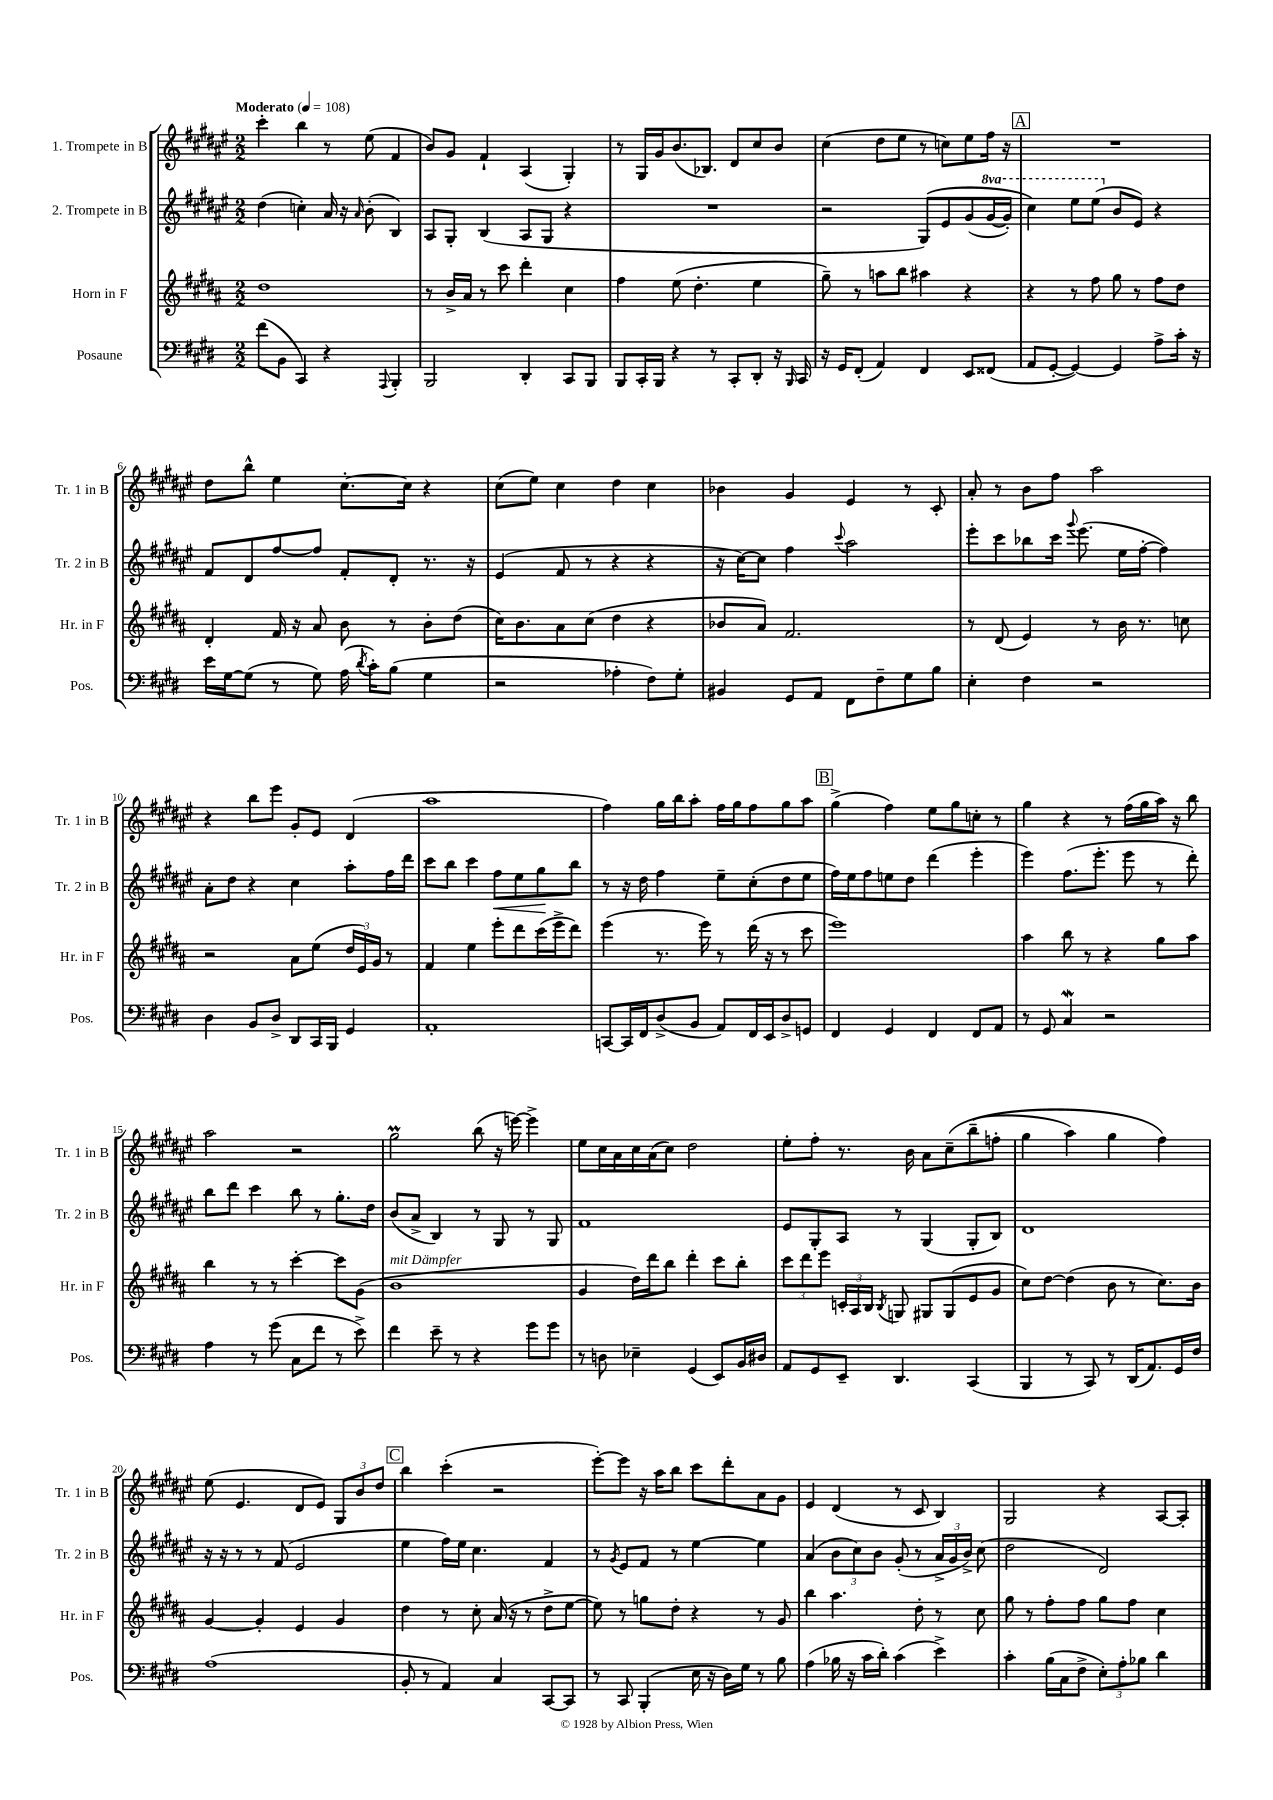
<<
\new StaffGroup <<
\new Staff = "s0" \with { instrumentName = "1. Trompete in B" shortInstrumentName = "Tr. 1 in B" } {
    \clef treble \key fis \major \numericTimeSignature \time 2/2 \tempo "Moderato" 4 = 108
    \autoBeamOff cis'''4-. b''4 r8 eis''8( fis'4 |
    b'8[) gis'8] fis'4-! ais4( gis4-.) |
    r8 gis16[ gis'16 b'8.( bes8.]) dis'8[ cis''8 b'8] |
    cis''4( dis''8[ eis''8] r8 c''8[) eis''8 fis''16] r16 |
    \mark \markup { \box "A" } R1 |
    dis''8[ b''8]-^ eis''4 cis''8.[~-. cis''16] r4 |
    cis''8[( eis''8]) cis''4 dis''4 cis''4 |
    bes'4 gis'4 eis'4 r8 cis'8-. |
    ais'8-. r8 b'8[ fis''8] ais''2 |
    r4 b''8[ eis'''8] gis'8[-. eis'8] dis'4( |
    ais''1 |
    fis''4) gis''16[ b''16 ais''8]-. fis''16[ gis''16 fis''8 gis''8 ais''8] |
    \mark \markup { \box "B" } gis''4->( fis''4) eis''8[ gis''8 c''8]-. r8 |
    gis''4 r4 r8 fis''16[( gis''16 ais''16]) r16 b''8 |
    ais''2 r2 |
    gis''2\prall b''8( r16 e'''16~) e'''4-> |
    eis''8[ cis''16 ais'16 cis''16 ais'16( cis''8]) dis''2 |
    eis''8[-. fis''8]-. r8. b'16 ais'8[ cis''8--\( b''8--( f''8]-. |
    gis''4 ais''4) gis''4 fis''4\) |
    eis''8( eis'4. dis'8[ eis'8]) \tuplet 3/2 { gis8[ b'8 dis''8] } |
    \mark \markup { \box "C" } b''4 cis'''4-.( r2 |
    eis'''8[~-.) eis'''8] r16 ais''16[ b''8] cis'''8[ dis'''8-. ais'8 gis'8] |
    eis'4 dis'4( r8 cis'8 b4) |
    gis2 r4 ais8[~ ais8]-. \bar "|." |
}
\new Staff = "s1" \with { instrumentName = "2. Trompete in B" shortInstrumentName = "Tr. 2 in B" } {
    \clef treble \key fis \major \numericTimeSignature \time 2/2 \set Staff.ottavationMarkups = #ottavation-simple-ordinals
    \autoBeamOff dis''4( c''4-.) ais'16 r16 \grace { ais'16 } b'8-.( b4) |
    ais8[ gis8]-. b4( ais8[ gis8] r4 |
    R1 |
    r2 gis8[)\( eis'8 gis'8( \ottava #1 gis''16~ gis''16]-.) |
    \mark \markup { \box "A" } cis'''4\) eis'''8[ eis'''8]( \ottava #0 b'8[ eis'8]) r4 |
    fis'8[ dis'8 fis''8~ fis''8] fis'8[-. dis'8]-. r8. r16 |
    eis'4( fis'8 r8 r4 r4 |
    r16 cis''16[~) cis''8] fis''4 \appoggiatura { cis'''8 } ais''2 |
    eis'''8[-. cis'''8 bes''8 cis'''16] \appoggiatura { gis'''8 } eis'''8.( eis''16[ fis''16]~-. fis''4) |
    ais'8[-. dis''8] r4 cis''4 ais''8[-. fis''16 dis'''16] |
    cis'''8[ b''8] cis'''4 fis''8[\< eis''8 gis''8\! b''8] |
    r8 r16 dis''16 fis''4 eis''8[-- cis''8-.( dis''8 eis''8] |
    \mark \markup { \box "B" } fis''16[) eis''16 fis''8 e''8 dis''8] dis'''4( eis'''4-. |
    eis'''4) fis''8.[( eis'''8.]-. eis'''8 r8 dis'''8-.) |
    b''8[ dis'''8] cis'''4 b''8 r8 gis''8.[-. dis''16] |
    b'8[( ais'8]-> b4) r8 gis8 r8 gis8 |
    fis'1 |
    eis'8[ gis8-. ais8] r8 gis4( gis8[-. b8]) |
    dis'1 |
    r16 r16 r8 r8 fis'8( eis'2 |
    \mark \markup { \box "C" } eis''4 fis''16[) eis''16] cis''4. fis'4 |
    r8 \acciaccatura { gis'8 } eis'8[ fis'8] r8 eis''4~ eis''4 |
    ais'4( \tuplet 3/2 { b'8[ cis''8) b'8] } gis'8-.( r8 \tuplet 3/2 { ais'16[-> gis'16 b'16]->) } cis''8( |
    dis''2 dis'2) \bar "|." |
}
\new Staff = "s2" \with { instrumentName = "Horn in F" shortInstrumentName = "Hr. in F" } {
    \clef treble \key b \major \numericTimeSignature \time 2/2
    \autoBeamOff dis''1 |
    r8 b'16[-> ais'16] r8 cis'''8 dis'''4-. cis''4 |
    fis''4 e''8( dis''4.-. e''4 |
    gis''8--) r8 a''8[ b''8] ais''4 r4 |
    \mark \markup { \box "A" } r4 r8 fis''8 gis''8 r8 fis''8[ dis''8] |
    dis'4-. fis'16 r16 ais'8 b'8 r8 b'8[-. dis''8]( |
    cis''16[) b'8. ais'8 cis''8]( dis''4 r4 |
    bes'8[ ais'8]) fis'2. |
    r8 dis'8( e'4) r8 b'16 r8. c''8 |
    r2 ais'8[ e''8]( \tuplet 3/2 { dis''16[ e'16) gis'16] } r8 |
    fis'4 e''4 e'''8[-. dis'''8 cis'''16( e'''16-> dis'''8]) |
    e'''4( r8. e'''16) r8 dis'''16( r16 r8 cis'''8 |
    \mark \markup { \box "B" } e'''1) |
    ais''4 b''8 r8 r4 gis''8[ ais''8] |
    b''4 r8 r8 cis'''4~-. cis'''8[ gis'8]( |
    b'1^\markup { \italic "mit Dämpfer" } |
    gis'4 dis''16[) dis'''16 b''8] dis'''4-. cis'''8[ b''8]-. |
    \tuplet 3/2 { cis'''8[ dis'''8 e'''8] } \tuplet 3/2 { c'16[-. ais16 b16] } \acciaccatura { b8 } g8 gis8[ gis8( e'8 gis'8] |
    cis''8[) dis''8]~ dis''4( b'8 r8 cis''8.[) b'16] |
    gis'4~ gis'4-. e'4 gis'4 |
    \mark \markup { \box "C" } dis''4 r8 cis''8-. ais'16( r16 r8 dis''8[-> e''8]~ |
    e''8) r8 g''8[ dis''8]-. r4 r8 gis'8 |
    b''4 ais''4. dis''8-. r8 cis''8 |
    gis''8 r8 fis''8[-. fis''8] gis''8[ fis''8] cis''4 \bar "|." |
}
\new Staff = "s3" \with { instrumentName = "Posaune" shortInstrumentName = "Pos." } {
    \clef bass \key e \major \numericTimeSignature \time 2/2
    \autoBeamOff fis'8[( b,8] cis,4) r4 \appoggiatura { a,,8 } b,,4-. |
    b,,2 dis,4-. cis,8[ b,,8] |
    b,,8[ cis,16-. b,,16] r4 r8 cis,8[-. dis,8]-. r16 \grace { b,,16 } cis,16 |
    r16 gis,16[ fis,8]-.( a,4) fis,4 e,8[ fisis,8]( |
    \mark \markup { \box "A" } a,8[ gis,8]~-. gis,4~) gis,4 a8[-> cis'16]-. r16 |
    e'16[ gis16~ gis8]( r8 gis8) a16( \acciaccatura { dis'8 } cis'16[-.) b8]( gis4 |
    r2 aes4-. fis8[) gis8]-. |
    bis,4 gis,8[ a,8] fis,8[ fis8-- gis8 b8] |
    e4-. fis4 r2 |
    dis4 b,8[ dis8]-> dis,8[ cis,16 b,,16] gis,4 |
    a,1-. |
    c,8[~ c,16 fis,16 dis8->( b,8] a,8[) fis,16 e,16 dis8-> g,8] |
    \mark \markup { \box "B" } fis,4 gis,4 fis,4 fis,8[ a,8] |
    r8 gis,8 cis4\mordent r2 |
    a4 r8 gis'8( cis8[ fis'8] r8 e'8->) |
    fis'4 e'8-- r8 r4 gis'8[ gis'8] |
    r8 d8 ees4-- gis,4( e,8[) b,16 dis16] |
    a,8[ gis,8 e,8]-- dis,4. cis,4( |
    b,,4 r8 cis,8) r8 dis,16[( a,8.) gis,16 fis16] |
    a1( |
    \mark \markup { \box "C" } b,8-. r8 a,4) cis4 cis,8[~ cis,8] |
    r8 cis,8 b,,4-.( e16 r16 dis16[) gis16] r8 b8 |
    a4( bes16 r16 cis'16[ dis'16]-.) cis'4( e'4->) |
    cis'4-. b16[( cis16 fis8]-> \tuplet 3/2 { e8[-.) a8-. bes8] } dis'4 \bar "|." |
}
>>
>>
